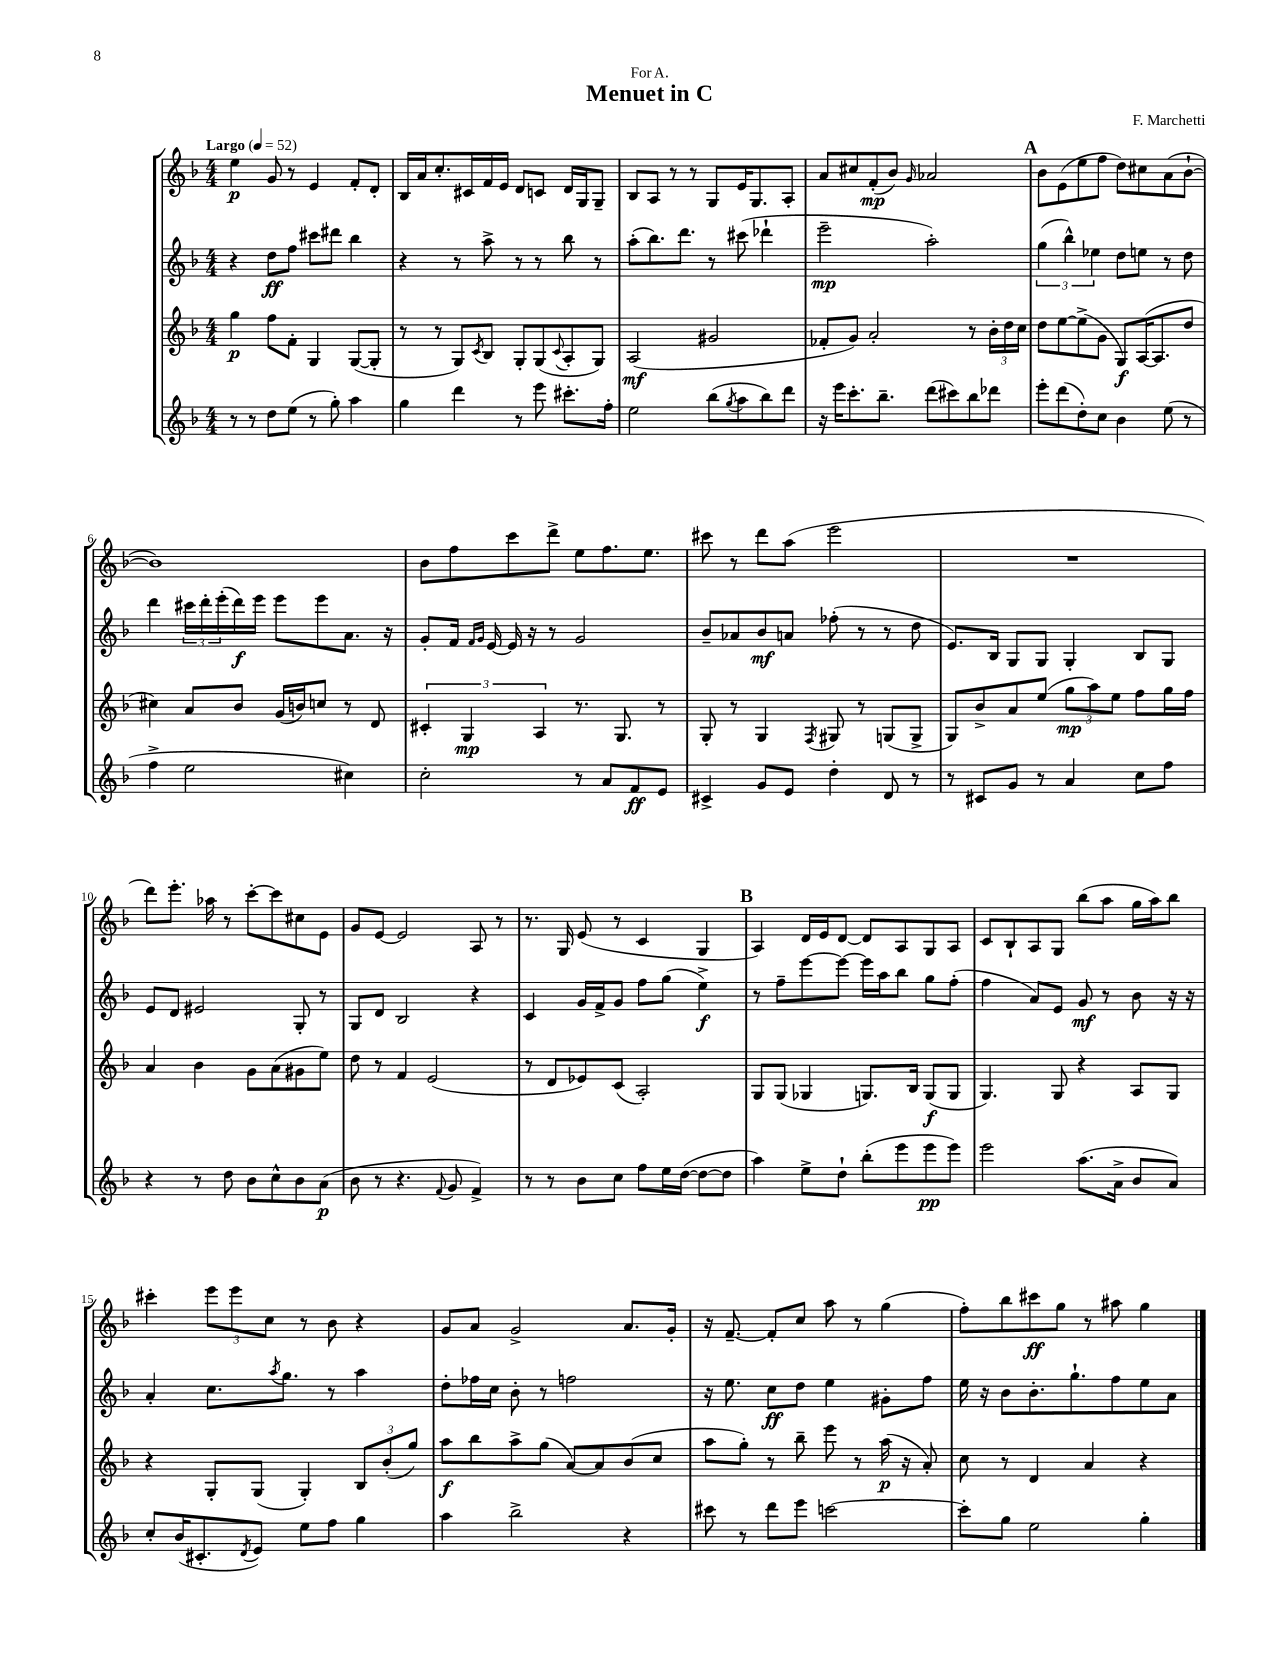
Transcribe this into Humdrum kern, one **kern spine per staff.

**kern	**kern	**kern	**kern
*staff4	*staff3	*staff2	*staff1
*clefG2	*clefG2	*clefG2	*clefG2
*k[b-]	*k[b-]	*k[b-]	*k[b-]
*M4/4	*M4/4	*M4/4	*M4/4
*MM52	*MM52	*MM52	*MM52
8r	4gg	4r	4ee
8r	.	.	.
8dd	8ff	8dd	8g
(8ee	8f'	8ff	8r
8r	4G	8ccc#	4e
8gg')	.	8ddd#	.
4aa	([8G	4bb-	8f'
.	8G']	.	8d'
=	=	=	=
4gg	8r	4r	16B-
.	.	.	16a
.	8r	.	8.cc'
4ddd	8G)	8r	.
.	.	.	16c#
.	8qc	.	.
.	8B-	8aa^	16f
.	.	.	16e
8r	8G'	8r	8d
8eee	(8G	8r	8c
.	8qqc	.	.
8.ccc#'	8A'	8bb-	16d
.	.	.	16G
.	8G)	8r	8G~
16ff'	.	.	.
=	=	=	=
2ee	(2A	(8aa'	8B-
.	.	8.bb-)	8A
.	.	.	8r
.	.	8.ddd	.
.	.	.	8r
(8bb-	2g#	8r	8G
8qgg	.	.	.
8aa	.	(8ccc#	16e
.	.	.	8.G
8bb-)	.	4ddd-`	.
8ddd	.	.	8A'
=	=	=	=
16r	8f-'	2eee~	8a
16eee	.	.	.
8.ccc'	8g)	.	8cc#
.	2a'	.	(8f'
8.bb-~	.	.	.
.	.	.	8b-)
.	.	.	16qqg
(8ddd	.	2aa')	2a-
8ccc#)	.	.	.
8bb-	8r	.	.
8ddd-	24b-'	.	.
.	24dd	.	.
.	24cc	.	.
=	=	=	=
8eee'	8dd	(6gg	8b-
(8ddd	[8ee	.	(8e
.	.	6bb-^^)	.
8dd')	(8ee^]	.	8ee
.	.	6ee-	.
8cc	8g	.	8ff
4b-	8G)	8dd	8dd)
.	([16A	8ee	8cc#
.	8.A]	.	.
(8ee	.	8r	(8a
8r	8dd	8dd	[8b-`
=	=	=	=
4ff^	4cc#)	4ddd	1b-])
2ee	8a	24ccc#	.
.	.	24ddd'	.
.	.	(24eee'	.
.	8b-	16ddd)	.
.	.	16eee	.
.	(16g	8eee	.
.	16b)	.	.
.	8cc	8eee	.
4cc#)	8r	8.a	.
.	8d	.	.
.	.	16r	.
=	=	=	=
2cc'	6c#'	8g'	8b-
.	.	16f	8ff
.	6G	.	.
.	.	16qqf	.
.	.	16qqg	.
.	.	[16e	.
.	.	16e]	8ccc
.	.	16r	.
.	6A	.	.
.	.	8r	8ddd^
8r	8.r	2g	8ee
8a	.	.	8.ff
.	8.G	.	.
8f	.	.	.
.	.	.	8.ee
8e	8r	.	.
=	=	=	=
4c#^	8G'	8b-~	8ccc#
.	8r	8a-	8r
8g	4G	8b-	8ddd
8e	.	8a	(8aa
.	8qF	.	.
4dd'	8G#	(8ff-'	2eee
.	8r	8r	.
8d	(8G	8r	.
8r	8G^	8dd	.
=	=	=	=
8r	8G)	8.e)	1r
8c#	8b-^	.	.
.	.	16B-	.
8g	8a	8G	.
8r	(8ee	8G	.
4a	12gg	4G'	.
.	12aa)	.	.
.	12ee	.	.
8cc	8ff	8B-	.
8ff	16gg	8G	.
.	16ff	.	.
=	=	=	=
4r	4a	8e	8ddd)
.	.	8d	8.eee'
8r	4b-	2e#	.
.	.	.	16aa-
8dd	.	.	8r
8b-	8g	.	[8ccc'
8cc^^	(8a	.	8ccc]
8b-	8g#	8G'	8cc#
(8a	8ee)	8r	8e
=	=	=	=
8b-	8dd	8G	8g
8r	8r	8d	[8e
4.r	4f	2B-	2e]
.	(2e	.	.
8qqf	.	.	.
8g	.	.	.
4f^)	.	4r	8A
.	.	.	8r
=	=	=	=
8r	8r	4c	8.r
8r	8d	.	.
.	.	.	16G
8b-	8e-)	16g	(8e
.	.	16f^	.
8cc	(8c	8g	8r
8ff	2A')	8ff	4c
16ee	.	(8gg	.
([16dd	.	.	.
8dd_	.	4ee^)	4G
8dd]	.	.	.
=	=	=	=
4aa)	8G	8r	4A)
.	(8G	8ff~	.
8ee^	4G-	[8eee	16d
.	.	.	16e
8dd`	.	8eee_	[8d
(8bb-'	8.G)	16eee]	8d]
.	.	16aa	.
8eee	.	8bb-	8A
.	16B-	.	.
8eee	(8G	8gg	8G
8eee)	8G	(8ff'	8A
=	=	=	=
2eee	4.G)	4ff	8c
.	.	.	8B-`
.	.	8a)	8A
.	8G	8e	8G
(8.aa	4r	8g	(8bb-
.	.	8r	8aa
16a^	.	.	.
8b-	8A	8b-	16gg
.	.	.	16aa)
8a)	8G	16r	8bb-
.	.	16r	.
=	=	=	=
8cc'	4r	4a'	4ccc#'
(16b-	.	.	.
8.c#'	.	.	.
.	8G'	8.cc	12eee
.	.	.	12eee
8qd	.	.	.
8e)	(8G	.	.
.	.	.	12cc
.	.	8qaa	.
.	.	8.gg	.
8ee	4G')	.	8r
8ff	.	8r	8b-
4gg	12B-	4aa	4r
.	(12b-'	.	.
.	12gg)	.	.
=	=	=	=
4aa	8aa	8dd'	8g
.	8bb-	16ff-	8a
.	.	16cc	.
2bb-^	8aa^	8b-'	2g^
.	(8gg	8r	.
.	[8a)	2ff	.
.	8a]	.	.
4r	(8b-	.	8.a
.	8cc	.	.
.	.	.	16g'
=	=	=	=
8ccc#	8aa	16r	16r
.	.	8.ee	[8.f~
8r	8gg')	.	.
8ddd	8r	8cc	8f']
8eee	8bb-~	8dd	8cc
[2ccc	8eee	4ee	8aa
.	8r	.	8r
.	(16aa	8g#'	(4gg
.	16r	.	.
.	8a')	8ff	.
=	=	=	=
8ccc']	8cc	16ee	8ff')
.	.	16r	.
8gg	8r	8b-	8bb-
2ee	4d	8.b-'	8ccc#
.	.	.	8gg
.	.	8.gg`	.
.	4a	.	8r
.	.	8ff	8aa#
4gg'	4r	8ee	4gg
.	.	8a	.
==	==	==	==
*-	*-	*-	*-
